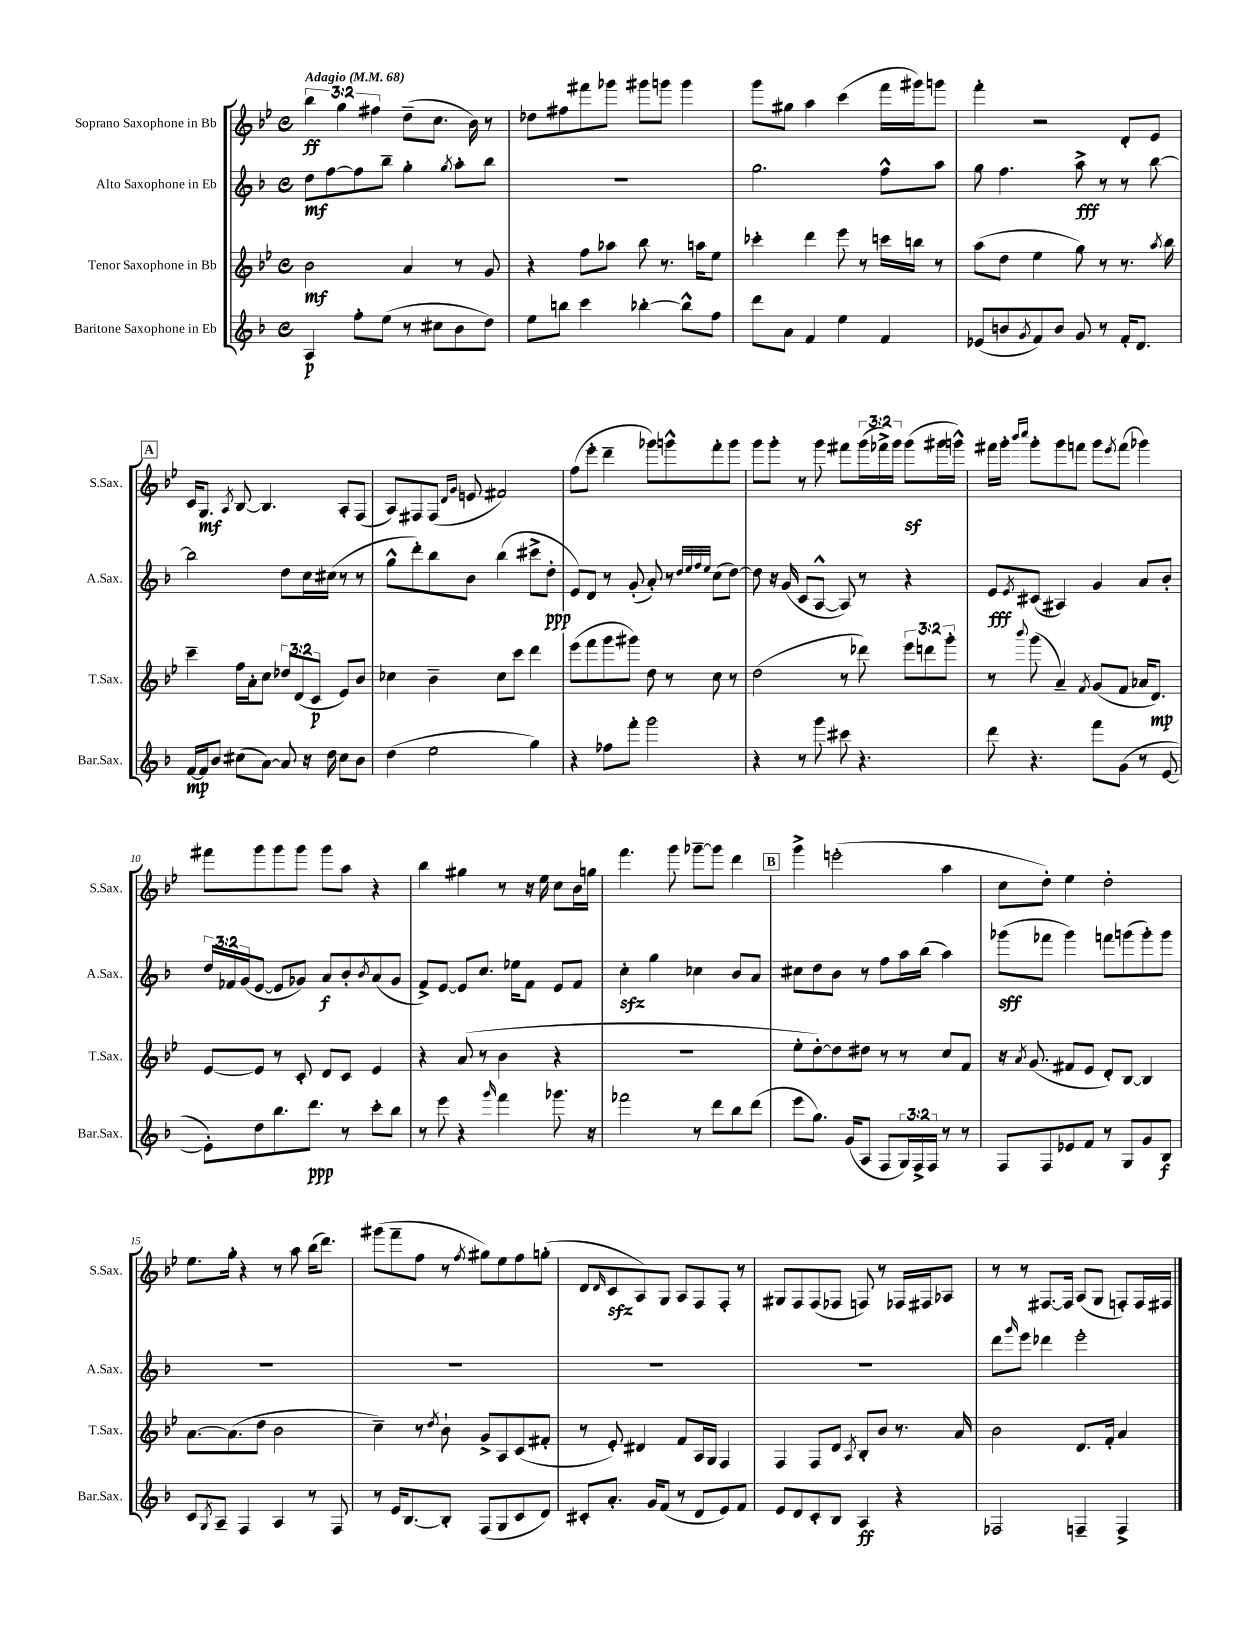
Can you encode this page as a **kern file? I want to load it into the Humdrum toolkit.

**kern	**kern	**kern	**kern
*staff4	*staff3	*staff2	*staff1
*clefG2	*clefG2	*clefG2	*clefG2
*k[b-]	*k[b-e-]	*k[b-]	*k[b-e-]
*M4/4	*M4/4	*M4/4	*M4/4
*met(c)	*met(c)	*met(c)	*met(c)
*MM68	*MM68	*MM68	*MM68
4A/	2b-\	8dd\L	6bb-\
.	.	[8ff\	.
.	.	.	6gg\
8ff'\L	.	8ff\]	.
.	.	.	6ff#\
(8ee\J	.	8bb-~\J	.
8r	4a/	4gg'\	(8dd~\L
8cc#\L	.	.	8.cc\J
.	.	8qgg/	.
8b-\	8r	8aa'\L	.
.	.	.	16b-\)
8dd\J)	8g/	8bb-\J	8r
=	=	=	=
8ee\L	4r	1r	8dd-\L
8bb\J	.	.	8ff#\
4ccc\	8ff\L	.	8fff#\
.	8aa-\J	.	8ggg-\J
[4bb-'\	8bb-\	.	8ggg#\L
.	8.r	.	8ggg\J
8bb-^^\]L	.	.	4ggg\
.	16aa\LK	.	.
8ff\J	8ee-\J	.	.
=	=	=	=
8ddd\L	4ccc-'\	2.gg\	8ggg\L
8a\J	.	.	8gg#\J
4f/	4ddd\	.	4aa\
4ee\	8eee-\	.	(4ccc\
.	8r	.	.
4f/	16ccc\LL	8ff^^\L	16fff\LL
.	16bb\JJ	.	16ggg#\J)
.	8r	8aa\J	8ggg\J
=	=	=	=
(8e-/L	(8aa\L	8gg\	4fff'\
8b/	8dd\J	4.ff\	.
8qg/	.	.	.
8f/)	4ee-\	.	2r
8b/J	.	.	.
8g/	8gg\)	8aa^\	.
8r	8r	8r	.
16f'/LK	8.r	8r	8d'/L
8.d/J	.	.	.
.	.	[8bb-\	8e-/J
.	8qaa/	.	.
.	16bb-\	.	.
=	=	=	=
[16f/LL	4ccc~\	2bb-\]	16c/LK
16f/]J	.	.	8.G/J
8b-/J	.	.	.
.	.	.	8qA/
(8cc#\L	16ff\LL	.	[8B-/
.	16a'\J	.	.
[8a\J)	8cc\J	.	4.B-/]
8a/]	12dd-/L	8dd\L	.
.	(12d/	.	.
16r	.	16cc\L	.
.	12c/J	.	.
16dd\	.	(16cc#\JJ	.
8cc#\L	8e-/L)	8r	8A'/L
8b-\J	8b-/J	8r	(8F/J
=	=	=	=
(4dd\	4cc-\	8gg^^\L	8A/L)
.	.	8ddd'\)	8F#/
2ee\	4b-~\	8bb-\	(8F#/J
.	.	.	16qqd/LL
.	.	.	16qqg/JJ
.	.	8b-\J	8e/
.	8cc-\L	(4bb-\	2f#/)
.	8ccc\J	.	.
4gg\)	4ddd\	8ccc#^\L	.
.	.	8dd'\J	.
=	=	=	=
4r	(8eee-\L	8e/L)	(8ff\L
.	8fff\	8d/J	8eee-'\J
8ff-\L	8ggg\	8r	4ddd~\
8fff'\J	8ggg#\J)	(8g'/	.
2ggg\	8dd\	8a'/)	8ggg-\L)
.	8r	8r	8ggg^^\
.	.	32qqdd/LLL	.
.	.	32qqee/	.
.	.	32qqff/	.
.	.	32qqee/JJJ	.
.	8cc\	(8cc\L	8fff'\
.	8r	[8dd\J)	8ggg\J
=	=	=	=
4r	(2dd\	8dd\]	8ggg\L
.	.	16r	8ggg'\J
.	.	(16g/	.
8r	.	8c/L	8r
8ggg\	.	[8A^^/J	8ggg\
8ccc#\	8r	8A/])	8fff#\L
4.r	8ddd-\)	8r	(24ggg\L
.	.	.	24fff-^\)
.	.	.	24ggg\JJ
.	12eee-\L	4r	(8ggg\L
.	12ddd\	.	.
.	.	.	16ggg#\L
.	12ggg'\J	.	.
.	.	.	16ggg^^\JJ)
=	=	=	=
8ddd\	8r	8e/L	16fff#\LL
.	.	.	16ggg'\JJ
.	.	.	16qqbbb-/LL
.	8qqbbb-/	8qe/	16qqcccc/JJ
4.r	(8ggg\	(8c#/J	8ggg'\L
.	4a~/)	4A#/)	8ggg\
.	.	.	8fff\J
.	8qf/	.	.
8fff\L	(8g/L	4g/	8ggg\L
.	.	.	8qeee-/
(8g\J	8f/J	.	(8fff\J
8r	16a-/LK	8a/L	4ggg-\)
.	8.d/J)	.	.
[8e/	.	8b-'/J	.
=	=	=	=
8e'\]L)	[8e-/L	24dd/LL	8fff#\L
.	.	24f-/	.
.	.	(24g/J	.
8dd\	8e-/]J	[8e/J	8ggg\
8.bb-\	8r	8e/]L	8ggg\
.	8c'/	8g-/J)	8ggg\J
8.ddd\J	.	.	.
.	8d/L	8a/L	8ggg\L
8r	8c/J	8b-'/	8aa\J
.	.	8qb-/	.
8ccc'\L	4e-/	(8a/	4r
8bb-\J	.	8g-/J	.
=	=	=	=
8r	4r	8f^/L)	4bb-\
8eee\	.	[8e/J	.
4r	(8a/	8e/]L	4gg#\
.	8r	8.cc/J	.
16qqggg/	.	.	.
4fff\	4b-\	.	8r
.	.	16ee-\LK	.
.	.	8f\J	16r
.	.	.	16ee-\
8.ggg-\	4r	8e/L	8cc\L
.	.	8f/J	16b-\L
16r	.	.	16gg\JJ
=	=	=	=
2fff-\	1r	4cc'\	4.fff\
.	.	4gg\	.
.	.	.	8ggg\
8r	.	4cc-\	[8ggg-~\L
8ddd\L	.	.	8ggg-\]J
8bb-\	.	8b-/L	4ddd\
(8ddd\J	.	8a/J	.
=	=	=	=
8eee\L	8ee-'\L	8cc#\L	4ggg^\
8.gg\J)	[8dd'\)	8dd\	.
.	8dd\]	8b-\J	(2eee'\
(16g/LK	.	.	.
8A/J	8dd#\J	8r	.
8F/L	8r	8ff\L	.
24G/L)	8r	16aa\L	.
24F^/	.	.	.
.	.	(16bb-\JJ	.
24F/JJ	.	.	.
8r	8cc/L	4aa\)	4aa\
8r	8f/J	.	.
=	=	=	=
8F/L	16r	(8ggg-\L	8cc\L
.	8qa/	.	.
.	(8.g/	.	.
8F/	.	8fff-\J	8dd'\J)
8e-/	8f#/L	4ggg-\)	4ee-\
8f/J	8e-/J	.	.
8r	8d'/L)	8fff\L	2dd'\
8G/L	[8B-/J	(8ggg\	.
8g/	4B-/]	8ggg'\)	.
8B-/J	.	8ggg\J	.
=	=	=	=
8c/L	[8.a\L	1r	8.ee-\L
8qG/	.	.	.
8A~/J	.	.	.
.	(8.a\]	.	16gg'\Jk
4F/	.	.	4r
.	8dd\J	.	.
4A/	2b-\	.	8r
.	.	.	8aa\
8r	.	.	(16bb-\LK
.	.	.	8.ddd\J)
8F/	.	.	.
=	=	=	=
8r	4cc~\)	1r	(8ggg#\L
16e/LK	.	.	8fff~\
[8.B-/	.	.	.
.	8r	.	8ff\J
.	8qdd/	.	.
8B-'/]J	8b-`\	.	8r
.	.	.	8qff/
(8F/L	8g^/L	.	8gg#\L)
8G/	8A/	.	8ee-\
8c/	(8c/	.	8ff\
8d/J)	8f#'/J	.	(8gg'\J
=	=	=	=
8c#'/L	8r	1r	8d/L
.	.	.	16qqd/
8.a'/J	8e-'/)	.	8c/
.	4d#/	.	8A/)
16g/LK	.	.	.
(8f/J	.	.	8G/J
8r	8f/L	.	8A/L
8d/L	16A/L	.	8F/
.	16G/JJ	.	.
8e/)	4F/	.	8F'/J
8f/J	.	.	8r
=	=	=	=
8e/L	4F/	1r	8G#/L
8d/	.	.	8F/
8c'/	8F/L	.	(8F/
8B-/J	8d/J	.	8F-/J
.	8qA/	.	.
4A/	8B-'/L	.	8F/)
.	8b-/J	.	8r
4r	8.r	.	16F-/LL
.	.	.	16F#/J
.	.	.	8A-/J
.	16a/	.	.
=	=	=	=
2F-/	2b-\	8ddd\L	8r
.	.	16qqggg/	.
.	.	8eee\J	8r
.	.	4ddd-\	[8.F#/L
.	.	.	16F#/]Jk
4F~/	8.d/L	2eee'\	(8A/L
.	.	.	8G/J
.	16f'/Jk	.	.
4F^/	4a/	.	8F'/L)
.	.	.	16F/L
.	.	.	16F#/JJ
==	==	==	==
*-	*-	*-	*-
